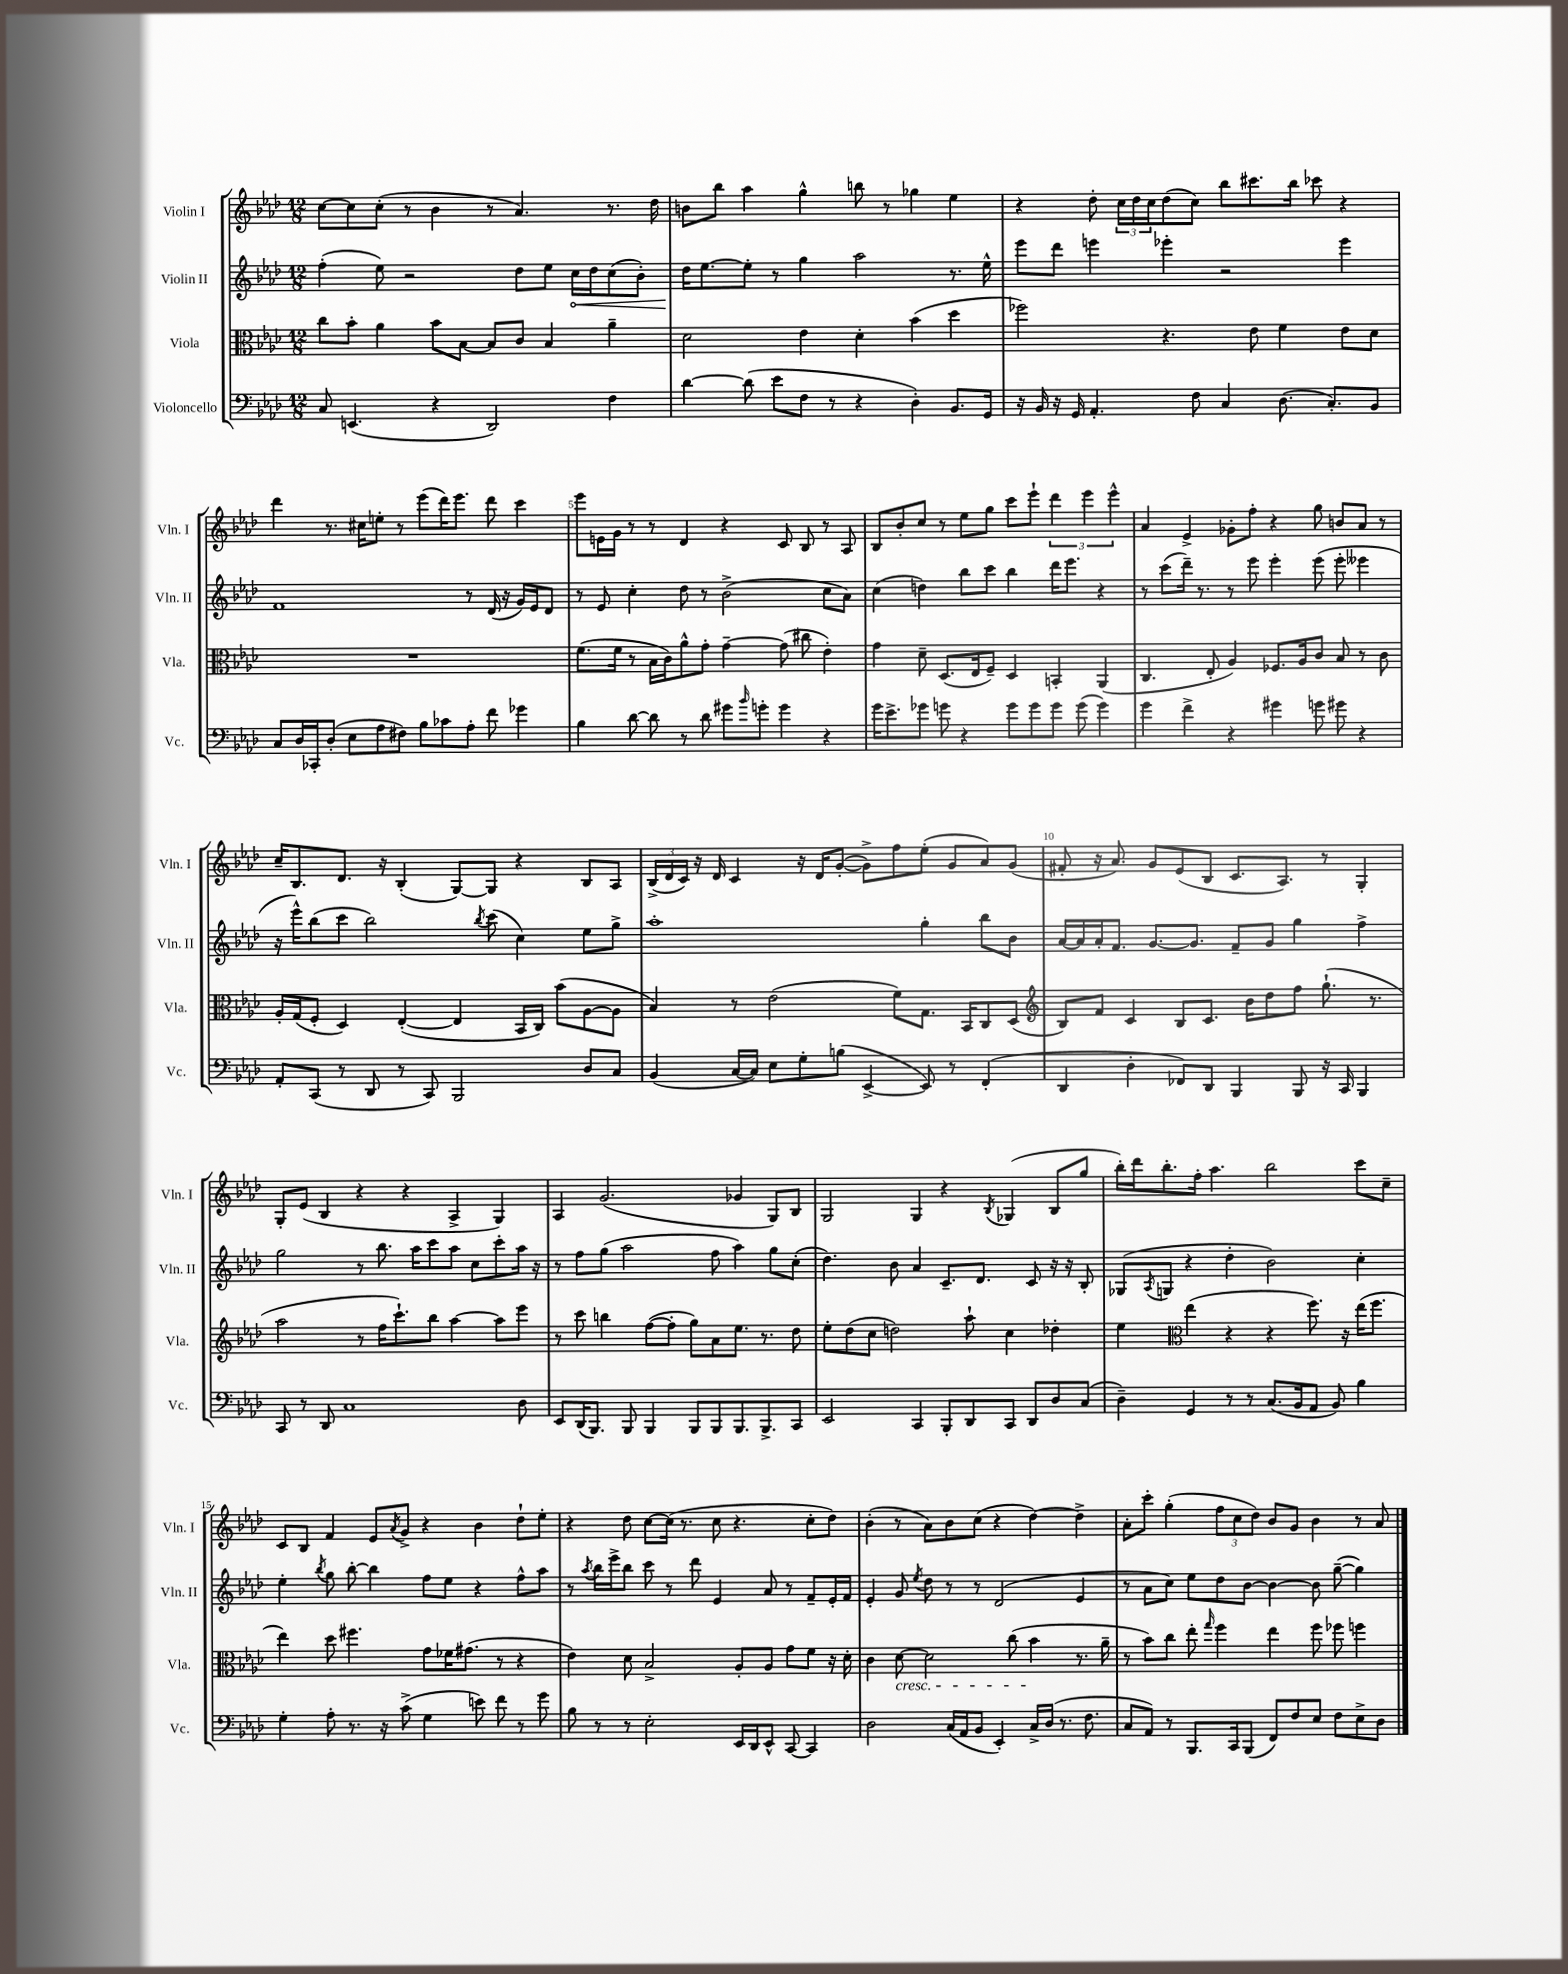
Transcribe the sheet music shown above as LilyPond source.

<<
\new StaffGroup <<
\new Staff = "s0" \with { instrumentName = "Violin I" shortInstrumentName = "Vln. I" } {
    \clef treble \key aes \major \numericTimeSignature \time 12/8
    c''8~ c''8 c''8-.( r8 bes'4 r8 aes'4.) r8. des''16 |
    b'8 bes''8 aes''4 g''4-^ b''8 r8 ges''4 ees''4 |
    r4 des''8-. \tuplet 3/2 { c''16 des''16 c''16 } des''8( c''8) bes''8 cis'''8. bes''16 ces'''8 r4 |
    des'''4 r8. cis''16 e''8-. r8 ees'''8( des'''16) ees'''8. des'''8 c'''4 |
    ees'''8 e'16 g'16 r8 r8 des'4 r4 c'8 bes8 r8 aes8 |
    bes8 bes'8-. c''8 r8 ees''8 g''8 c'''8 ees'''8-! \tuplet 3/2 { des'''4 ees'''4 ees'''4-^ } |
    aes'4 ees'4-> ges'8-. f''8-. r4 g''8 b'8 aes'8 r8 |
    c''16-- bes8. des'8. r16 bes4-.( g8~) g8 r4 bes8 aes8 |
    \tuplet 3/2 { bes16->( des'16 c'16) } r16 des'16 c'4 r16 des'16 g'8~-.( g'8->) f''8 ees''8-.( g'8 aes'8) g'8( |
    fis'8-. r16 aes'8.) g'8 ees'8( bes8 c'8. aes8.) r8 g4-. |
    g8-. ees'8( bes4 r4 r4 aes4-> g4) |
    aes4 g'2.( ges'4 g8) bes8 |
    g2 g4 r4 \acciaccatura { bes8 } ges4( bes8 g''8 |
    bes''16-.) des'''16 bes''8.-. f''16-. aes''4. bes''2 c'''8 c''8-- |
    c'8 bes8 f'4 ees'8 \acciaccatura { aes'8 } g'8-> r4 bes'4 des''8-! ees''8-. |
    r4 des''8 c''8~ c''16( r8. c''8 r4. c''8-. des''8) |
    bes'4-.( r8 aes'8) bes'8 c''8( r4 des''4~) des''4-> |
    aes'8-. c'''8-. g''4-.( \tuplet 3/2 { f''8 c''8 des''8) } bes'8 g'8 bes'4 r8 aes'8 \bar "|." |
}
\new Staff = "s1" \with { instrumentName = "Violin II" shortInstrumentName = "Vln. II" } {
    \clef treble \key aes \major \numericTimeSignature \time 12/8
    f''4-.( ees''8) r2 des''8 ees''8 \once \override Hairpin.circled-tip = ##t c''16\< des''16 c''8( bes'8-.) |
    des''16\! ees''8.~ ees''8-. r8 g''4 aes''2 r8. ees''16-^ |
    ees'''8 des'''8 e'''4 ees'''4-. r2 ees'''4 |
    f'1 r8 des'16( r16 g'16) ees'16 des'8 |
    r8 ees'8 c''4-. des''8 r8 bes'2->( c''8 aes'8) |
    c''4( d''4) bes''8 c'''8 bes''4 des'''16 ees'''8. r4 |
    r8 c'''8( des'''16--) r8. r8 ees'''8 ees'''4-. ees'''8( ees'''8-. eeses'''4 |
    r16 ees'''16-^) bes''8( c'''8 bes''2) \acciaccatura { bes''8 } c'''8( c''4) ees''8 g''8-> |
    aes''1-. g''4-. bes''8 bes'8 |
    aes'16~ aes'16 aes'16-. f'8. g'8.~ g'8. f'8-- g'8 g''4 f''4-> |
    g''2 r8 bes''8. aes''16 c'''8 aes''8 c''8 c'''8-. aes''16 r16 |
    r8 f''8 g''8( aes''2 f''8 aes''4) g''8 c''8-.( |
    des''4.) bes'8 aes'4 c'8.-- des'8. c'8 r16 r16 bes8-. |
    ges8( \acciaccatura { aes8 } g8 r4 des''4-. bes'2) c''4-. |
    ees''4-. \acciaccatura { bes''8 } g''8 bes''8~-. bes''4 f''8 ees''8 r4 f''8-^ aes''8 |
    r8 \acciaccatura { aes''8 } bes''16 ees'''16-> bes''8 c'''8 r8 des'''8 ees'4 aes'8 r8 f'8-- ees'16-. f'16 |
    ees'4-. g'8 \acciaccatura { ees''8 } des''8 r8 r8 des'2( ees'4 |
    r8 aes'8 c''8) ees''8 des''8 bes'8~ bes'4~ bes'8 g''8~--( g''4) \bar "|." |
}
\new Staff = "s2" \with { instrumentName = "Viola" shortInstrumentName = "Vla." } {
    \clef alto \key aes \major \numericTimeSignature \time 12/8
    c''8 bes'8-. aes'4 bes'8 bes8~ bes8 c'8 bes4 aes'4-- |
    des'2 ees'4 des'4-. bes'4( des''4 |
    fes''2) r4. ees'8 f'4 ees'8 des'8 |
    R1. |
    f'8.( f'16 r8 bes16 c'16) aes'8-^ g'8-. g'4~-- g'8( cis''8 ees'4-.) |
    g'4 des'8-- des8.( ees16 f8--) des4 b,4-. aes,4( |
    c4. ees8-. aes4) fes8. aes16 c'8 bes8 r8 c'8 |
    aes16-. g16( f8-. des4) ees4~-.( ees4 bes,16 c16) bes'8( aes8~ aes8 |
    bes4) r8 ees'2( f'8) g8. bes,16 c8 des8( |
    \clef treble bes8) f'8 c'4 bes8 c'8. bes'16 des''8 f''8 g''8.-!( r8. |
    aes''2 r8 f''16 c'''8.-!) bes''8 aes''4~ aes''8 ees'''8 |
    r8 c'''8 b''4 f''8~( f''8-. g''8) aes'8 ees''8. r8. des''8 |
    ees''8-. des''8( c''8 d''2) aes''8-! c''4 des''4-. |
    ees''4 \clef alto ees''4( r4 r4 f''8.) r16 ees''16( f''8. |
    ees''4) des''8 fis''4. g'8 fes'16 gis'8.( r8 r4 |
    ees'4) des'8 bes2-> aes8-. aes8 g'8 f'8 r16 des'16-. |
    c'4 des'8~\cresc des'2 c''8( bes'4\! r8. aes'16-- |
    r8 bes'8) c''8 ees''8-. \grace { g''16 } f''4 ees''4 f''8 fes''8 f''4 \bar "|." |
}
\new Staff = "s3" \with { instrumentName = "Violoncello" shortInstrumentName = "Vc." } {
    \clef bass \key aes \major \numericTimeSignature \time 12/8
    c8 e,4.( r4 des,2) f4 |
    des'4~ des'8( ees'8 f8 r8 r4 des4-.) bes,8. g,16 |
    r16 bes,16 r16 g,16 aes,4.-. f8 c4 des8.( c8.-.) bes,8 |
    c8 des16 ces,16-. des8-.( ees8 aes8 fis8) bes8 ces'8 aes8-. f'8 ges'4 |
    bes4 des'8~ des'8 r8 des'8 gis'8 \grace { bes'16 } g'8-. g'4 r4 |
    g'16 ees'8.-> ges'8 g'8 r4 g'8 g'8 g'8 g'8( g'4) |
    g'4 f'4-> r4 gis'4 g'8 gis'8 r4 |
    aes,8-. c,8( r8 des,8 r8 c,8) bes,,2 des8 c8 |
    bes,4( c16~ c16) ees8 g8-. b8( ees,4~-> ees,8) r8 f,4-.( |
    des,4 des4-. fes,8) des,8 bes,,4 bes,,8 r16 c,16 bes,,4 |
    c,8 r8 des,8 c1 des8 |
    ees,8 des,16( bes,,8.) bes,,8 bes,,4 bes,,8 bes,,8 bes,,8. bes,,8.-> c,8 |
    ees,2 c,4 bes,,8-. des,8 c,8 des,8 des8 c8( |
    des4--) g,4 r8 r8 c8.( bes,16 aes,8 bes,8) bes4 |
    g4-. aes8-. r8. r16 c'8->( g4 e'8) f'8 r8 g'8 |
    bes8 r8 r8 ees2-. ees,16 des,16 ees,8-^ c,8~ c,4 |
    des2 c16( aes,16 bes,8 ees,4-.) c16-> des16( r8. f8. |
    c8 aes,8) r8 bes,,8. c,16 bes,,8( f,8) f8 ees8 f8 ees8-> des8 \bar "|." |
}
>>
>>
\layout { \context { \Score \override BarNumber.break-visibility = ##(#f #t #t) barNumberVisibility = #(every-nth-bar-number-visible 5) } }
